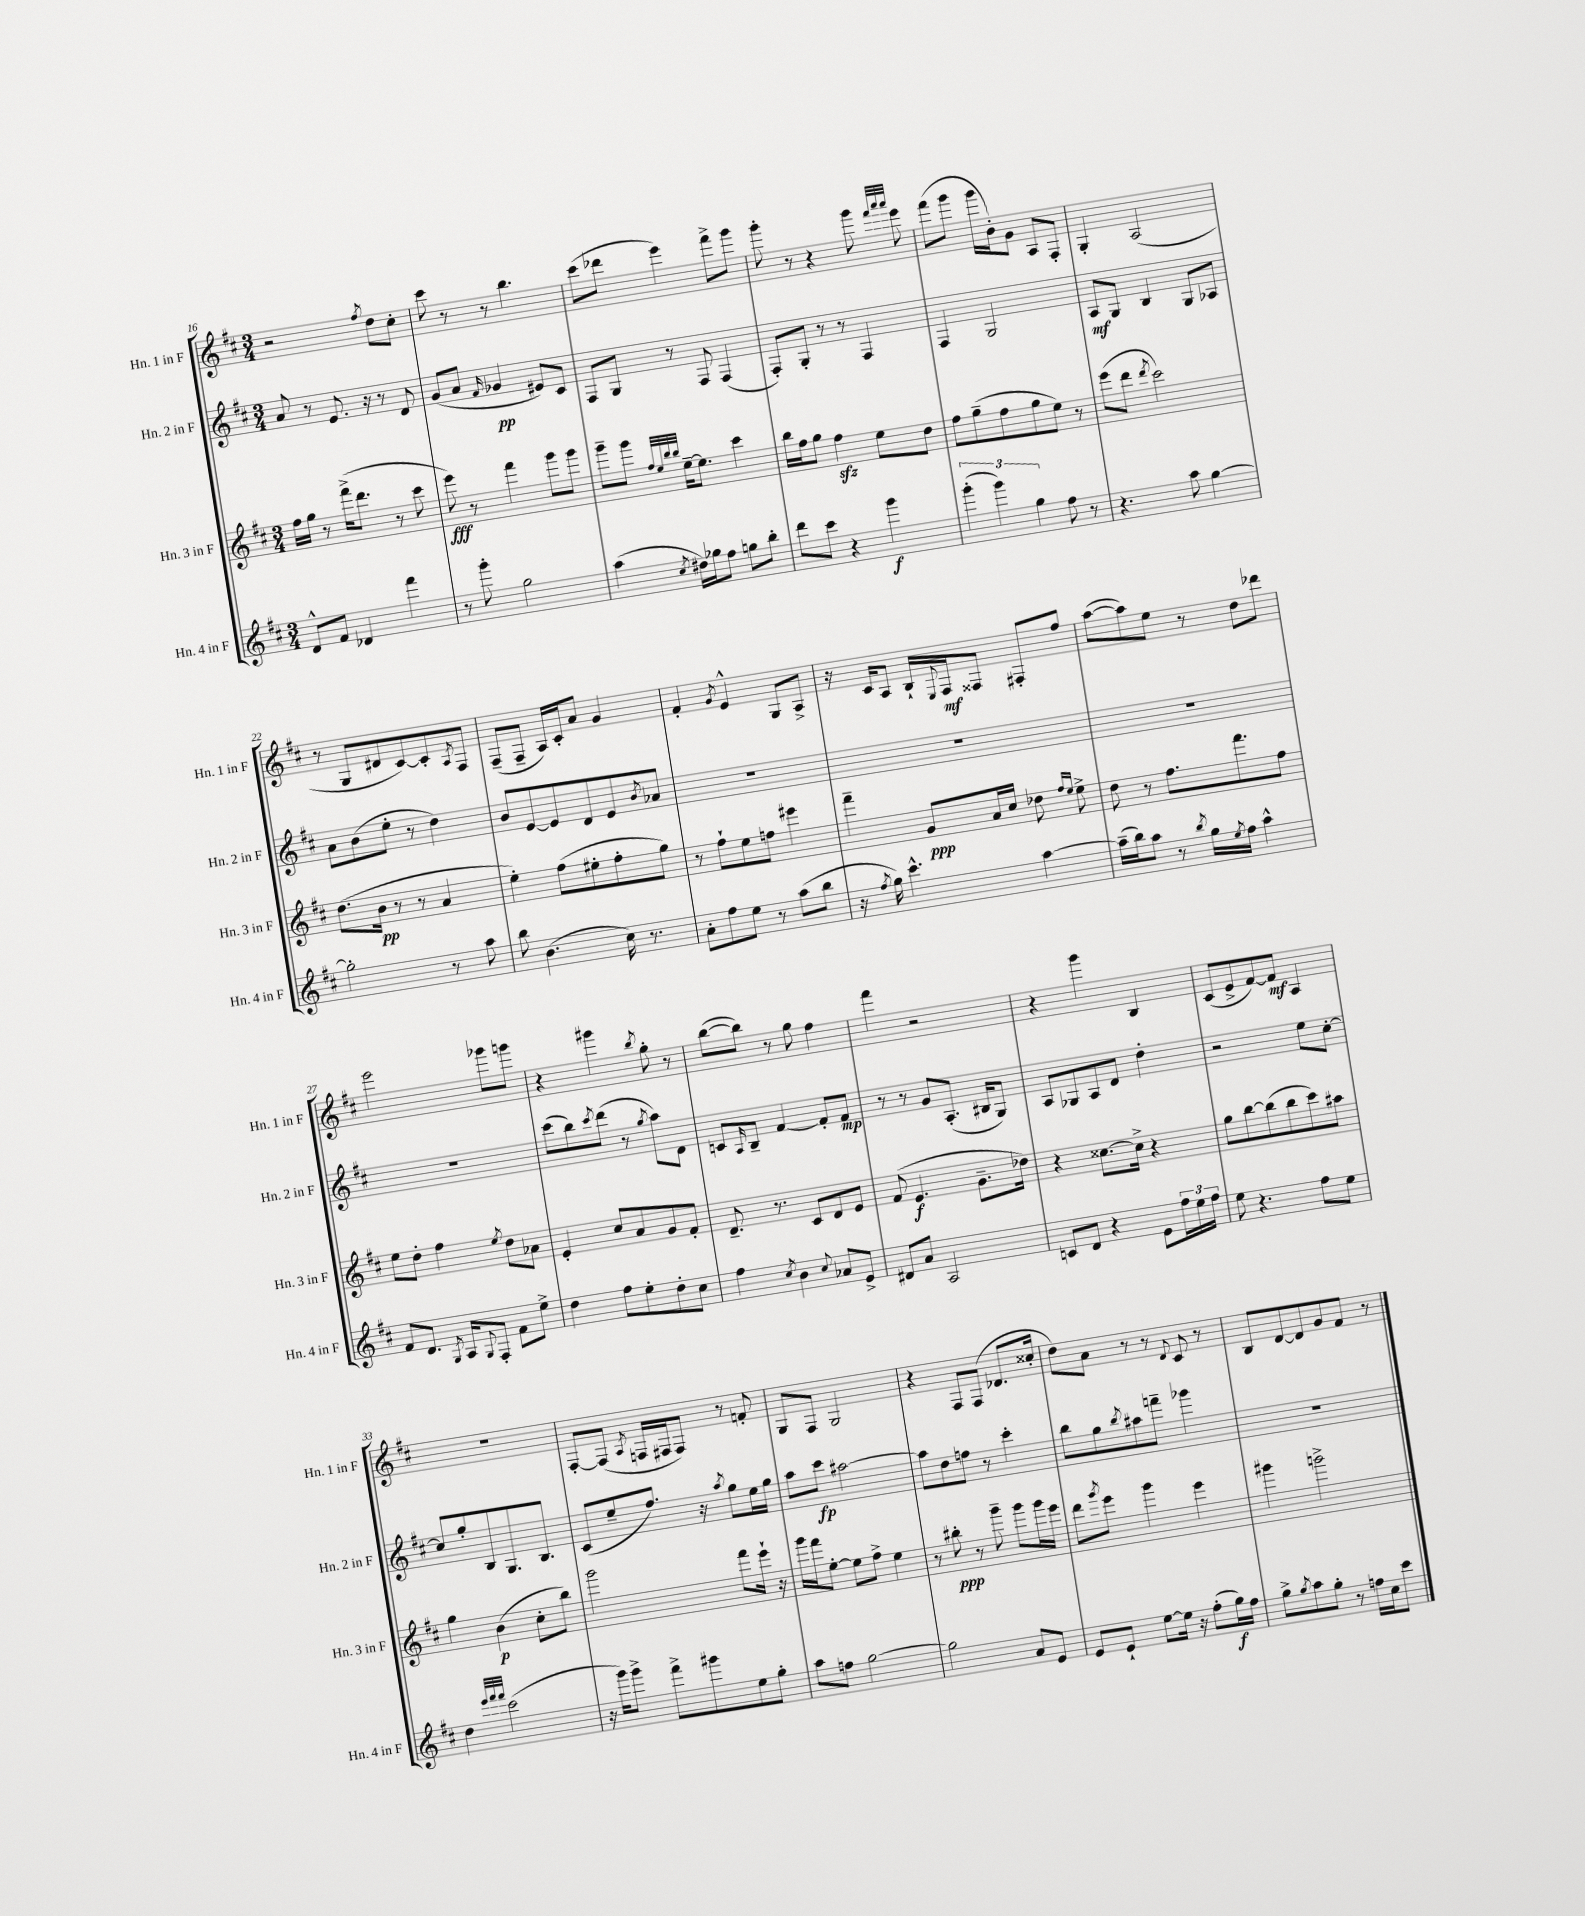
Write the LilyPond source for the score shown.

<<
\new StaffGroup <<
\new Staff = "s0" \with { instrumentName = "Hn. 1 in F" shortInstrumentName = "Hn. 1 in F" } {
    \clef treble \key d \major \numericTimeSignature \time 3/4
    r2 \acciaccatura { fis''8 } d''8 cis''8-. |
    cis'''8 r8 r8 b''4. |
    cis'''8( des'''8 e'''4) fis'''8-> g'''8 |
    g'''8-. r8 r4 g'''8 \grace { fis'''32 a'''32 a'''32 } e'''8 |
    fis'''8( g'''8 g'''16 b'16-.) g'8 a8 fis8-. |
    g4-. a2( |
    r8 g8 dis'8 cis'8~) cis'8-. \acciaccatura { a8 } fis8 |
    fis8--( fis8-- a16) cis'16-. a'8 g'4 |
    fis'4-. \acciaccatura { g'8 } e'4-^ g8 a8-> |
    r16 cis'16 a8 b16-! \appoggiatura { e8 } fis16\mf fisis8 fis8-. fis''8 |
    a''8~( a''8) e''8 r8 d''8 des'''8 |
    e'''2 ges'''8 g'''8 |
    r4 gis'''4 \acciaccatura { b''8 } g''8-. r8 |
    b''8~( b''8) r8 g''8 fis''4 |
    fis'''4 r2 |
    r4 g'''4 b4 |
    cis'8( e'8-> fis'8~) fis'8\mf a4 |
    R2. |
    fis8~-. fis8( \acciaccatura { a8 } f16 fis16 fis8) r8 f'8-. |
    g8 fis8 g2 |
    r4 fis8 fis8( des'8. cisis''16-. |
    d''8) a'8 r8 r8 \appoggiatura { d'8 } cis'8 r8 |
    b8 d'8~ d'8 g'8 fis'8 r8 \bar "|." |
}
\new Staff = "s1" \with { instrumentName = "Hn. 2 in F" shortInstrumentName = "Hn. 2 in F" } {
    \clef treble \key d \major \numericTimeSignature \time 3/4
    a'8 r8 e'8. r16 r8 d'8 |
    g'8( a'8 \grace { fis'16 } ges'4\pp eis'8) cis'8 |
    fis8 g8 r8 fis8 fis4( |
    fis8-.) g8-. r8 r8 fis4 |
    fis4 g2 |
    a8\mf g8 b4 g8 aes8 |
    a'8 b'8( e''8-. r8 d''4) |
    b'8 e'8~ e'8 d'8 e'8 \acciaccatura { b'8 } aes'8 |
    R2. |
    R2. |
    R2. |
    R2. |
    cis'''8( b''8) \acciaccatura { cis'''8 } d'''8( r8 \acciaccatura { g''8 } a''8) d'8 |
    c'8 \grace { a16 } b8-- fis'4~ fis'8-. fis'8\mp |
    r8 r8 g'8 a8.-.( bis16 g8) |
    a8 ges8 a8 d'8 d''4-. |
    r2 e''8 cis''8~-. |
    cis''8 g''8-. b8 g8. b8. |
    cis'8( e''8-- fis''8.) r16 \acciaccatura { a''8 } g''8 e''16 g''16 |
    a''8 cis'''8\fp ais''2~ |
    ais''8 d''8 f''8 r8 cis'''4-. |
    b''8 g''8 \acciaccatura { b''8 } ais''8 f'''8-- ges'''4 |
    R2. \bar "|." |
}
\new Staff = "s2" \with { instrumentName = "Hn. 3 in F" shortInstrumentName = "Hn. 3 in F" } {
    \clef treble \key d \major \numericTimeSignature \time 3/4
    fis''16 g''16 r8 fis'''16->( d'''8. r8 cis'''8 |
    e'''8\fff) r8 fis'''4 g'''8 g'''8 |
    g'''8-- g'''8 \grace { fis''32 e''32 b''32 b''32 } e''16~-- e''8. cis'''4 |
    b''16 fis''16 g''8 fis''4\sfz e''8 d''8 |
    fis''8 g''8--( fis''8 g''8 e''8) r8 |
    e'''8( d'''8 \acciaccatura { d'''8 } cis'''2) |
    d''8.( b'16\pp r8 r8 a'4 |
    e''4-.) fis''8( eis''8-. fis''8-. g''8) |
    r8 fis''8-! e''8 f''8 eis'''4 |
    fis'''4-- g'8\ppp a'16 cis''16 des''8 \grace { fis''16 e''16 } e''8-> |
    d''8 r8 fis''8. fis'''8. fis''8 |
    e''8 d''8-. fis''4 \acciaccatura { e''8 } d''8 aes'8 |
    e'4-. cis''8 a'8 g'8 fis'8-. |
    d'8.-- r8. cis'8 d'8 e'8 |
    fis'8( e'4.\f g'8.-- des''16) |
    r4 cisis''8.~ cisis''16-> r4 |
    g''8 b''8~ b''8( b''8 cis'''8) ais''8 |
    g''4 b'4\p( cis''8-. b''8) |
    g'''2 fis'''8 e'''16-! r16 |
    g'''16 fis'''16 e''8~-. e''8 fis''8-> e''4 |
    r8 bis''8-.\ppp r8 g'''8-- g'''8 g'''16 e'''16 |
    d'''8 \acciaccatura { g'''8 } e'''8 g'''4 e'''4 |
    gis'''4 g'''2-> \bar "|." |
}
\new Staff = "s3" \with { instrumentName = "Hn. 4 in F" shortInstrumentName = "Hn. 4 in F" } {
    \clef treble \key d \major \numericTimeSignature \time 3/4
    d'8-^ fis'8 des'4 fis'''4 |
    r8 g'''8-. g''2 |
    a''4( \acciaccatura { cis''8 } dis''16) ges''16 fis''8 g''8 b''8-. |
    d'''8 cis'''8 r4 g'''4\f |
    \tuplet 3/2 { g'''4-.( g'''4) g''4 } fis''8 r8 |
    r4. a''8 g''4~ |
    g''2-. r8 a''8 |
    b''8 b'4.( cis''16) r8. |
    a'8-. fis''8 e''8 r8 a''8( b''8 |
    r16 \acciaccatura { fis''8 } g''16) cis'''4.-^ a''4~ |
    a''16--( b''16) a''8 r8 \acciaccatura { b''8 } g''16 \acciaccatura { e''8 } fis''16 a''4-^ |
    fis'8 d'8. \acciaccatura { g8 } a16 \appoggiatura { g8 } fis8-. fis'8 e''8-> |
    d''4 fis''8 e''8-. d''8-. cis''8 |
    fis''4 \acciaccatura { cis''8 } b'4 \appoggiatura { cis''8 } aes'8 e'8-> |
    dis'8 a'8 a2 |
    c'8 d'8 r4 e'8 \tuplet 3/2 { fis''16 e''16 fis''16 } |
    e''8 r4. fis''8 e''8 |
    d''4 \grace { e'''32 fis'''32 fis'''32 } cis'''2( |
    r16 g'''16) g'''8-> fis'''8-> gis'''8 e''8 g''8-. |
    a''8 f''8 g''2~ |
    g''2 a'8 e'8 |
    e'8 e'8-! e''8~ e''16 r16 fis''8-.( g''16\f) fis''16 |
    g''8-> \acciaccatura { g''8 } a''8 g''8-. r8 f''16 cis''16 cis'''8 \bar "|." |
}
>>
>>
\layout { \context { \Score currentBarNumber = #16 } }
